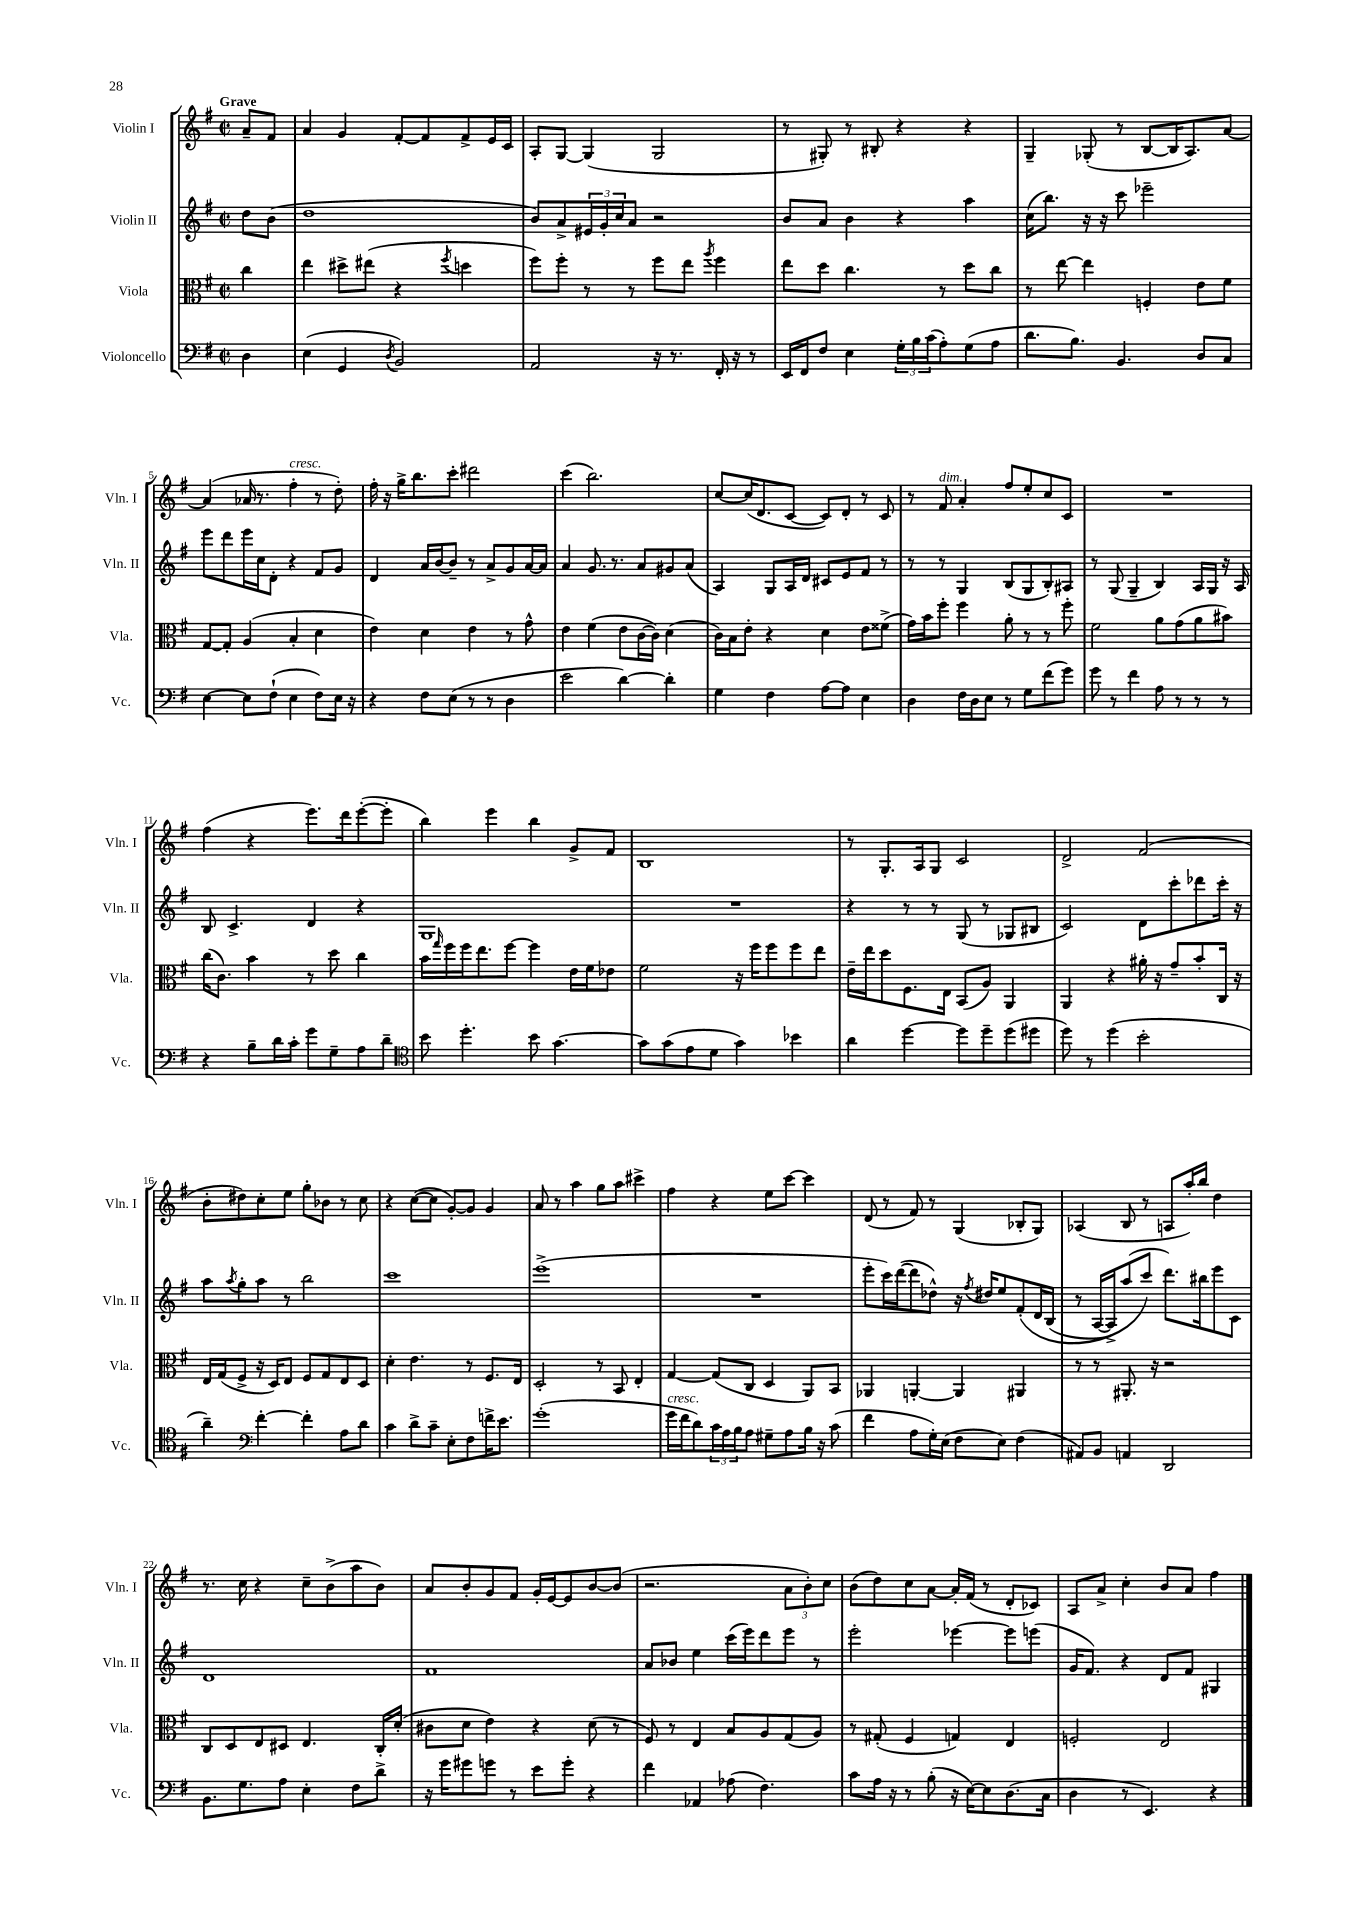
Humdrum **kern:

**kern	**kern	**kern	**kern
*staff4	*staff3	*staff2	*staff1
*clefF4	*clefC3	*clefG2	*clefG2
*k[f#]	*k[f#]	*k[f#]	*k[f#]
*M2/2	*M2/2	*M2/2	*M2/2
*met(c|)	*met(c|)	*met(c|)	*met(c|)
4D	4cc	8dd	8a~
.	.	(8b	8f#
=	=	=	=
(4E	4ee	1dd	4a
4GG	8dd#^	.	4g
.	(8ee#	.	.
8qD	.	.	.
2BB)	4r	.	[8f#'
.	.	.	8f#]
.	8qff#	.	.
.	4dd	.	8f#^
.	.	.	16e
.	.	.	16c
=	=	=	=
2AA	8ff#)	8b)	8A'
.	8ff#'	8a^	[8G
.	8r	24e#	(4G]
.	.	24g'	.
.	.	24cc	.
.	8r	8a	.
16r	8ff#	2r	2G
8.r	.	.	.
.	8ee	.	.
.	8qaa	.	.
16FF#'	4ff#	.	.
16r	.	.	.
8r	.	.	.
=	=	=	=
16EE	8ee	8b	8r
16FF#	.	.	.
8F#	8dd	8a	8G#')
4E	4.cc	4b	8r
.	.	.	8B#'
24G'	.	4r	4r
24B	.	.	.
(24c	.	.	.
8A')	8r	.	.
(8G	8dd	4aa	4r
8A	8cc	.	.
=	=	=	=
8.d	8r	(16cc	4G~
.	.	8.bb)	.
.	[8ee	.	.
8.B)	.	.	.
.	4ee]	16r	(8G-'
.	.	16r	.
4.BB	.	8ccc	8r
.	4F'	2eee-~	[8B
.	.	.	16B]
.	.	.	8.A)
8D	8e	.	.
8C	8f#	.	[8a
=	=	=	=
[4E	[8G	8eee	(4a]
.	8G']	8ddd	.
8E]	(4A	16eee	16a-
.	.	16cc	8.r
(8F#`	.	8d'	.
4E	4B'	4r	4ff#'
8F#)	4d	8f#	8r
16E	.	8g	8dd')
16r	.	.	.
=	=	=	=
4r	4e)	4d	16ff#'
.	.	.	16r
.	.	.	16gg^
.	.	.	8.bb
8F#	4d	16a	.
.	.	[16b	.
(8E	.	8b~]	8ccc'
8r	4e	8r	2ddd#
8r	.	8a^	.
4D	8r	8g	.
.	8g^^	[16a	.
.	.	16a]	.
=	=	=	=
2e	4e	4a	(4ccc
.	(4f#	8.g	2.bb)
.	.	8.r	.
[4d)	8e	.	.
.	[16c	8a	.
.	16c])	.	.
4d']	(4d	8g#	.
.	.	(8a	.
=	=	=	=
4G	16c)	4A)	[8cc
.	16B	.	.
.	8e'	.	(16cc]
.	.	.	8.d
4F#	4r	8G	.
.	.	16A	[8c
.	.	16d	.
[8A	4d	8c#	8c])
8A]	.	8e	8d'
4E	8e	8f#	8r
.	(8f##^	8r	8c
=	=	=	=
4D	16g)	8r	8r
.	16b	.	.
.	8ff#'	8r	8f#
16F#	4ff#	4G	4a'
16D	.	.	.
8E	.	.	.
8r	8a'	(8B	8ff#
8G	8r	8G	8ee'
(8f#	8r	8B')	8cc
8g)	8ff#'	8A#	8c
=	=	=	=
8g	2f#	8r	1r
8r	.	(8G	.
4f#	.	4G~	.
8A	8a	4B)	.
8r	(8g	.	.
8r	8a	16A	.
.	.	16G	.
8r	8b#)	16r	.
.	.	16A	.
=	=	=	=
4r	(16cc	8B	(4ff#
.	8.c)	.	.
.	.	4.c^	.
8B~	4b	.	4r
16d	.	.	.
16c'	.	.	.
8g	8r	4d	8.eee)
8G~	8dd	.	.
.	.	.	16ddd
8A	4cc	4r	([8eee'
8d~	.	.	8eee']
=	=	=	=
*clefC4	*	*	*
8b	16b	1G	4bb)
.	16qqgg	.	.
.	16ff#	.	.
4.dd'	16ff#	.	.
.	8.ee	.	.
.	.	.	4eee
.	[8ff#	.	.
8b	4ff#]	.	4bb
[4.g	.	.	.
.	16e	.	8g^
.	16f#	.	.
.	8e-	.	8f#
=	=	=	=
8g]	2f#	1r	1B
(8g	.	.	.
8e	.	.	.
8d	.	.	.
4g)	16r	.	.
.	16ff#	.	.
.	8ff#	.	.
4b-	8ff#	.	.
.	8ee	.	.
=	=	=	=
4a	16e~	4r	8r
.	16ee	.	.
.	8dd	.	8.G'
[4dd	8.F#	8r	.
.	.	.	16A
.	.	8r	8G
.	16E	.	.
8dd]	(8BB	(8G	2c
8dd~	8A)	8r	.
(8dd	4AA	8G-	.
8dd#	.	8B#	.
=	=	=	=
8dd)	4AA	2c)	2d^
8r	.	.	.
(4dd	4r	.	.
2b'	16a#'	8d	(2f#
.	16r	.	.
.	8g~	8ccc'	.
.	8b'	8ddd-	.
.	16C	16ccc'	.
.	16r	16r	.
=	=	=	=
4a~)	16E	8aa	8b'
.	(16G	.	.
.	.	8qaa	.
.	8F#^	8gg'	8dd#)
*clefF4	*	*	*
[4f#'	16r	8aa	8cc'
.	16D)	.	.
.	8E	8r	8ee
4f#']	8F#	2bb	8gg'
.	8G	.	8b-
8A	8E	.	8r
8d	8D	.	8cc
=	=	=	=
4c	4d'	1ccc	4r
8d^	4.e	.	([8cc
8c~	.	.	8cc]
8E'	.	.	[8g')
8F#	8r	.	8g]
16f^	8.F#	.	4g
8.e	.	.	.
.	16E	.	.
=	=	=	=
(1g'	2D'	(1eee^	8a
.	.	.	8r
.	.	.	4aa
.	8r	.	8gg
.	8BB	.	8aa
.	4E'	.	4ccc#^
=	=	=	=
16g	[4G	1r	4ff#
16f#	.	.	.
8d)	.	.	.
24c	(8G]	.	4r
24A	.	.	.
24B	.	.	.
8A	8C	.	.
8G#~	4D	.	8ee
8A	.	.	[8ccc
16B	8AA)	.	4ccc]
16r	.	.	.
(8c	8BB	.	.
=	=	=	=
4f#	4AA-	8eee'	(8d
.	.	16ccc)	8r
.	.	([16ddd	.
8A	[4AA'	8ddd]	8f#)
16G')	.	8dd-^^)	8r
(16E	.	.	.
8F#	4AA]	16r	(4G
.	.	8qff#	.
.	.	16dd#	.
8E)	.	8ee	.
(4F#	4AA#	&(8f#'	8B-'
.	.	16d	8G)
.	.	(16B	.
=	=	=	=
8AA#)	8r	8r	(4A-
8BB	8r	[16A	.
.	.	16A^])	.
4AA	8.AA#'	(8aa	8B
.	.	8ccc&)	8r
.	16r	.	.
2DD	2r	8.ddd)	8A
.	.	.	16aa')
.	.	16bb#	16bb
.	.	8eee	4dd
.	.	8c	.
=	=	=	=
8.BB	8C	1d	8.r
.	8D	.	.
8.G	.	.	16cc
.	8E	.	4r
8A	8D#	.	.
4E'	4.E	.	8cc~
.	.	.	(8b^
8F#	.	.	8aa
8d^	16C'	.	8b)
.	(16d'	.	.
=	=	=	=
16r	8c#	1f#	8a
16g	.	.	.
8g#	8d	.	8b'
8g	4e)	.	8g
8r	.	.	8f#
8e	4r	.	16g'
.	.	.	[16e
8g'	.	.	8e]
4r	(8d	.	[8b
.	8r	.	(8b]
=	=	=	=
4f#	8F#)	8a	2.r
.	8r	8b-	.
4AA-	4E	4ee	.
(8A-	8B	(16ccc	.
.	.	16eee)	.
4.F#)	8A	8ddd	.
.	(8G	8eee	12a
.	.	.	12b')
.	8A)	8r	.
.	.	.	12cc
=	=	=	=
8c	8r	2eee'	(8b
16A	(8G#'	.	8dd)
16r	.	.	.
8r	4F#	.	8cc
(8B'	.	.	[8a
16r	4G)	[4eee-	16a']
[16E)	.	.	(16f#
8E]	.	.	8r
(8.D	4E	8eee-]	8d'
.	.	(8eee	8c-)
16C	.	.	.
=	=	=	=
4D	2F'	16g	8A
.	.	8.f#)	.
.	.	.	8a^
8r	.	4r	4cc'
4.EE)	.	.	.
.	2E	8d	8b
.	.	8f#	8a
4r	.	4G#	4ff#
==	==	==	==
*-	*-	*-	*-
